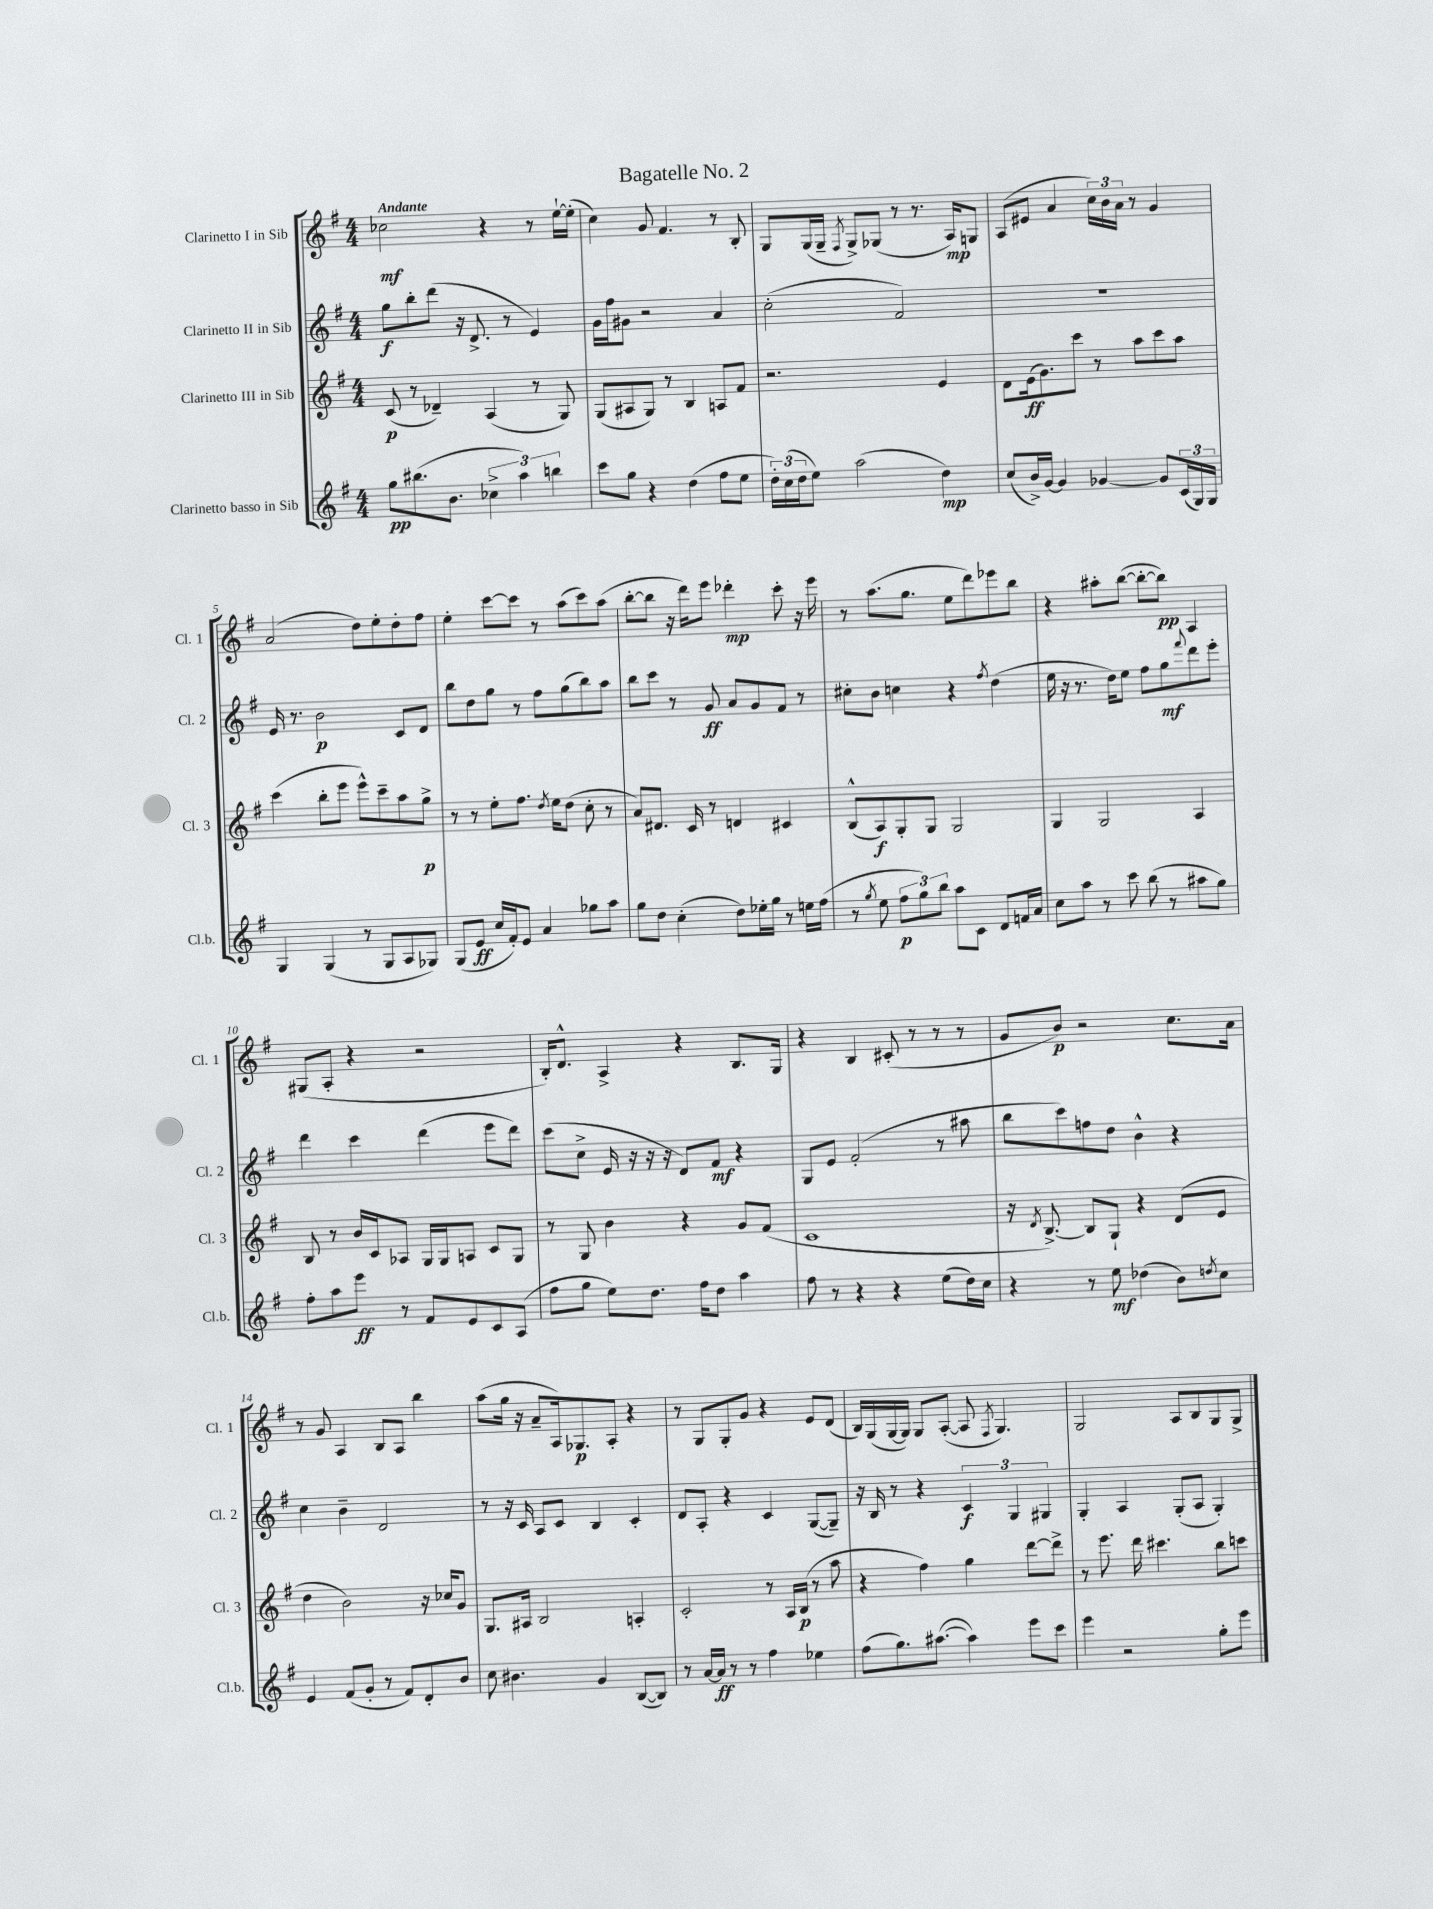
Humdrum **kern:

**kern	**kern	**kern	**kern
*staff4	*staff3	*staff2	*staff1
*clefG2	*clefG2	*clefG2	*clefG2
*k[f#]	*k[f#]	*k[f#]	*k[f#]
*M4/4	*M4/4	*M4/4	*M4/4
8gg	(8c	8gg	2cc-
(8.bb#	8r	8bb'	.
.	4d-~)	(8ddd	.
8.b	.	.	.
.	.	16r	.
.	.	8.d^	.
6cc-^	(4A	.	4r
.	.	8r	.
6aa)	.	.	.
.	8r	4e)	8r
6bb	.	.	.
.	8G)	.	[16ee`
.	.	.	(16ee']
=	=	=	=
8ccc	(8G	16g	4cc)
.	.	16ff#	.
8gg	8A#	8g#	.
4r	8G)	2r	8g
.	8r	.	4.f#
(4dd	4B	.	.
8ff#	8A	4a	8r
8ee	8f#	.	8B'
=	=	=	=
24dd')	2.r	(2cc'	8G
(24cc	.	.	.
24dd	.	.	.
8ee)	.	.	(16G
.	.	.	16G~
.	.	.	8qF#
(2aa	.	.	8G^)
.	.	.	(8G-
.	.	2f#)	8r
.	.	.	8.r
4dd)	4e	.	.
.	.	.	16A)
.	.	.	8G
=	=	=	=
(8cc	8d	1r	(8A
16b^)	(16e	.	8e#
[16g	8.g)	.	.
4g]	.	.	4a
.	8ccc	.	.
[4g-	8r	.	24cc)
.	.	.	24b
.	.	.	24a
.	8aa	.	8r
8g-]	8ccc	.	4g
(24c	8aa	.	.
24G)	.	.	.
24G	.	.	.
=	=	=	=
4G	(4ccc	16e	(2a
.	.	8.r	.
(4G	8bb'	2b	.
.	8eee	.	.
8r	8eee^^)	.	8dd)
8G	8ccc~	.	8ee'
8A	8aa	8c	8dd'
8G-)	8gg^	8d	8ff#
=	=	=	=
(8G	8r	8bb	4ee'
8e	8r	8dd	.
16cc	8ee'	8gg	[8ccc
16f#')	.	.	.
8e	8.ff#	8r	8ccc]
4a	.	8ff#	8r
.	8qdd	.	.
.	16ee	.	.
.	(8dd	(8gg	(8aa
8gg-	8cc'	8bb)	8ccc)
8aa	8r	8aa	(8aa
=	=	=	=
8gg	8a)	8bb	[8bb'
8dd	8.d#	8ccc	8bb]
(4cc'	.	8r	16r
.	16c	.	16ddd)
.	8r	8g	8eee
8dd)	4d	8a	4ddd-'
16ee-'	.	8g	.
16gg	.	.	.
8r	4c#	8f#	8ccc'
16ee	.	8r	16r
(16ff#	.	.	16eee
=	=	=	=
8r	(8B^^	8cc#'	8r
8qgg	.	.	.
8ee	8A)	8b	(8.aa
12ff#	8G'	4cc	.
.	.	.	8.gg
12gg)	.	.	.
.	8G	.	.
12bb	.	.	.
8aa	2G	4r	8ee
8c	.	.	8ddd)
.	.	8qff#	.
8d	.	(4dd	8eee-
16f	.	.	8bb
16a	.	.	.
=	=	=	=
8cc	4G	16ee	4r
.	.	16r	.
8aa	.	8.r	.
8r	2G	.	8aa#'
.	.	16dd)	.
8ccc	.	8ee	([8bb
(8bb	.	8ff#	8bb'_
8r	.	8gg	8bb])
.	.	8qqfff#	.
8aa#	4A	8ddd	4A
8gg)	.	8eee'	.
=	=	=	=
8ff#'	8B	4ddd	(8G#
8aa	8r	.	8A'
8eee	16b	4ccc	4r
.	16c	.	.
8r	8A-	.	.
8f#	16G	(4ddd	2r
.	16G	.	.
8e	8A	.	.
8c	8c	8eee	.
(8A	8G	8ddd)	.
=	=	=	=
8ff#	8r	(8ccc	16B')
.	.	.	8.d^^
8gg	8G	8cc^	.
8ee)	4b	16e	4A^
.	.	16r	.
8.dd	.	16r	.
.	.	16r	.
.	4r	8d)	4r
16ff#	.	.	.
8dd	.	8f#	.
4aa	8g	4r	8.B
.	(8f#	.	.
.	.	.	16G
=	=	=	=
8ff#	1c	8G	4r
8r	.	8e	.
4r	.	(2f#'	4B
4r	.	.	(8c#'
.	.	.	8r
(8ee	.	8r	8r
16dd)	.	8aa#	8r
16cc	.	.	.
=	=	=	=
4r	16r	8bb	8g
.	8qd	.	.
.	[8.B^)	.	.
.	.	8ccc)	8b)
8r	8B]	8ff	2r
8ee	8G`	8dd	.
(4dd-	4r	4b^^	.
8b)	(8d	4r	8.cc
8qdd	.	.	.
8cc	8e	.	.
.	.	.	16a
=	=	=	=
4e	4dd	4cc	8r
.	.	.	8g
(8f#	2b)	4b~	4A
8g'	.	.	.
8r	.	2d	8B
8f#)	.	.	8A
8d'	16r	.	4bb
.	16cc-	.	.
8b	8g	.	.
=	=	=	=
8cc	8.G	8r	(8aa
4.b#	.	16r	16gg
.	16A#	16c	16r
.	2B	8A	8a~
.	.	8c	16A)
.	.	.	8.G-
4g	.	4B	.
.	.	.	8A'
([8B	4A'	4c'	4r
8B])	.	.	.
=	=	=	=
8r	2c'	8d	8r
[16a	.	8A'	8G
16a]	.	.	.
8r	.	4r	8G'
8r	.	.	8g
4ff#	8r	4c	4r
.	16A	.	.
.	(16B	.	.
4ee-	8r	([8G	8e
.	8aa	8G~])	(8d
=	=	=	=
(8ff#	4r	16r	16B)
.	.	16B	(16G
8.gg)	.	8r	[16G
.	.	.	16G])
.	4ff#)	4r	8G
([8.aa#	.	.	.
.	.	.	([8A'
4aa#])	4gg	6c	8A]
.	.	.	8qF#
.	.	.	4.G)
.	.	6G	.
8eee	[8ddd	.	.
.	.	6G#	.
8ccc	8ddd^]	.	.
=	=	=	=
4eee	8r	4G'	2G
.	8.eee	.	.
2r	.	4A	.
.	16ddd	.	.
.	4.ccc#	.	.
.	.	(8G'	8A
.	.	8A	8B
8gg'	8bb	4G')	8G
8eee	8ccc	.	8G^
==	==	==	==
*-	*-	*-	*-
